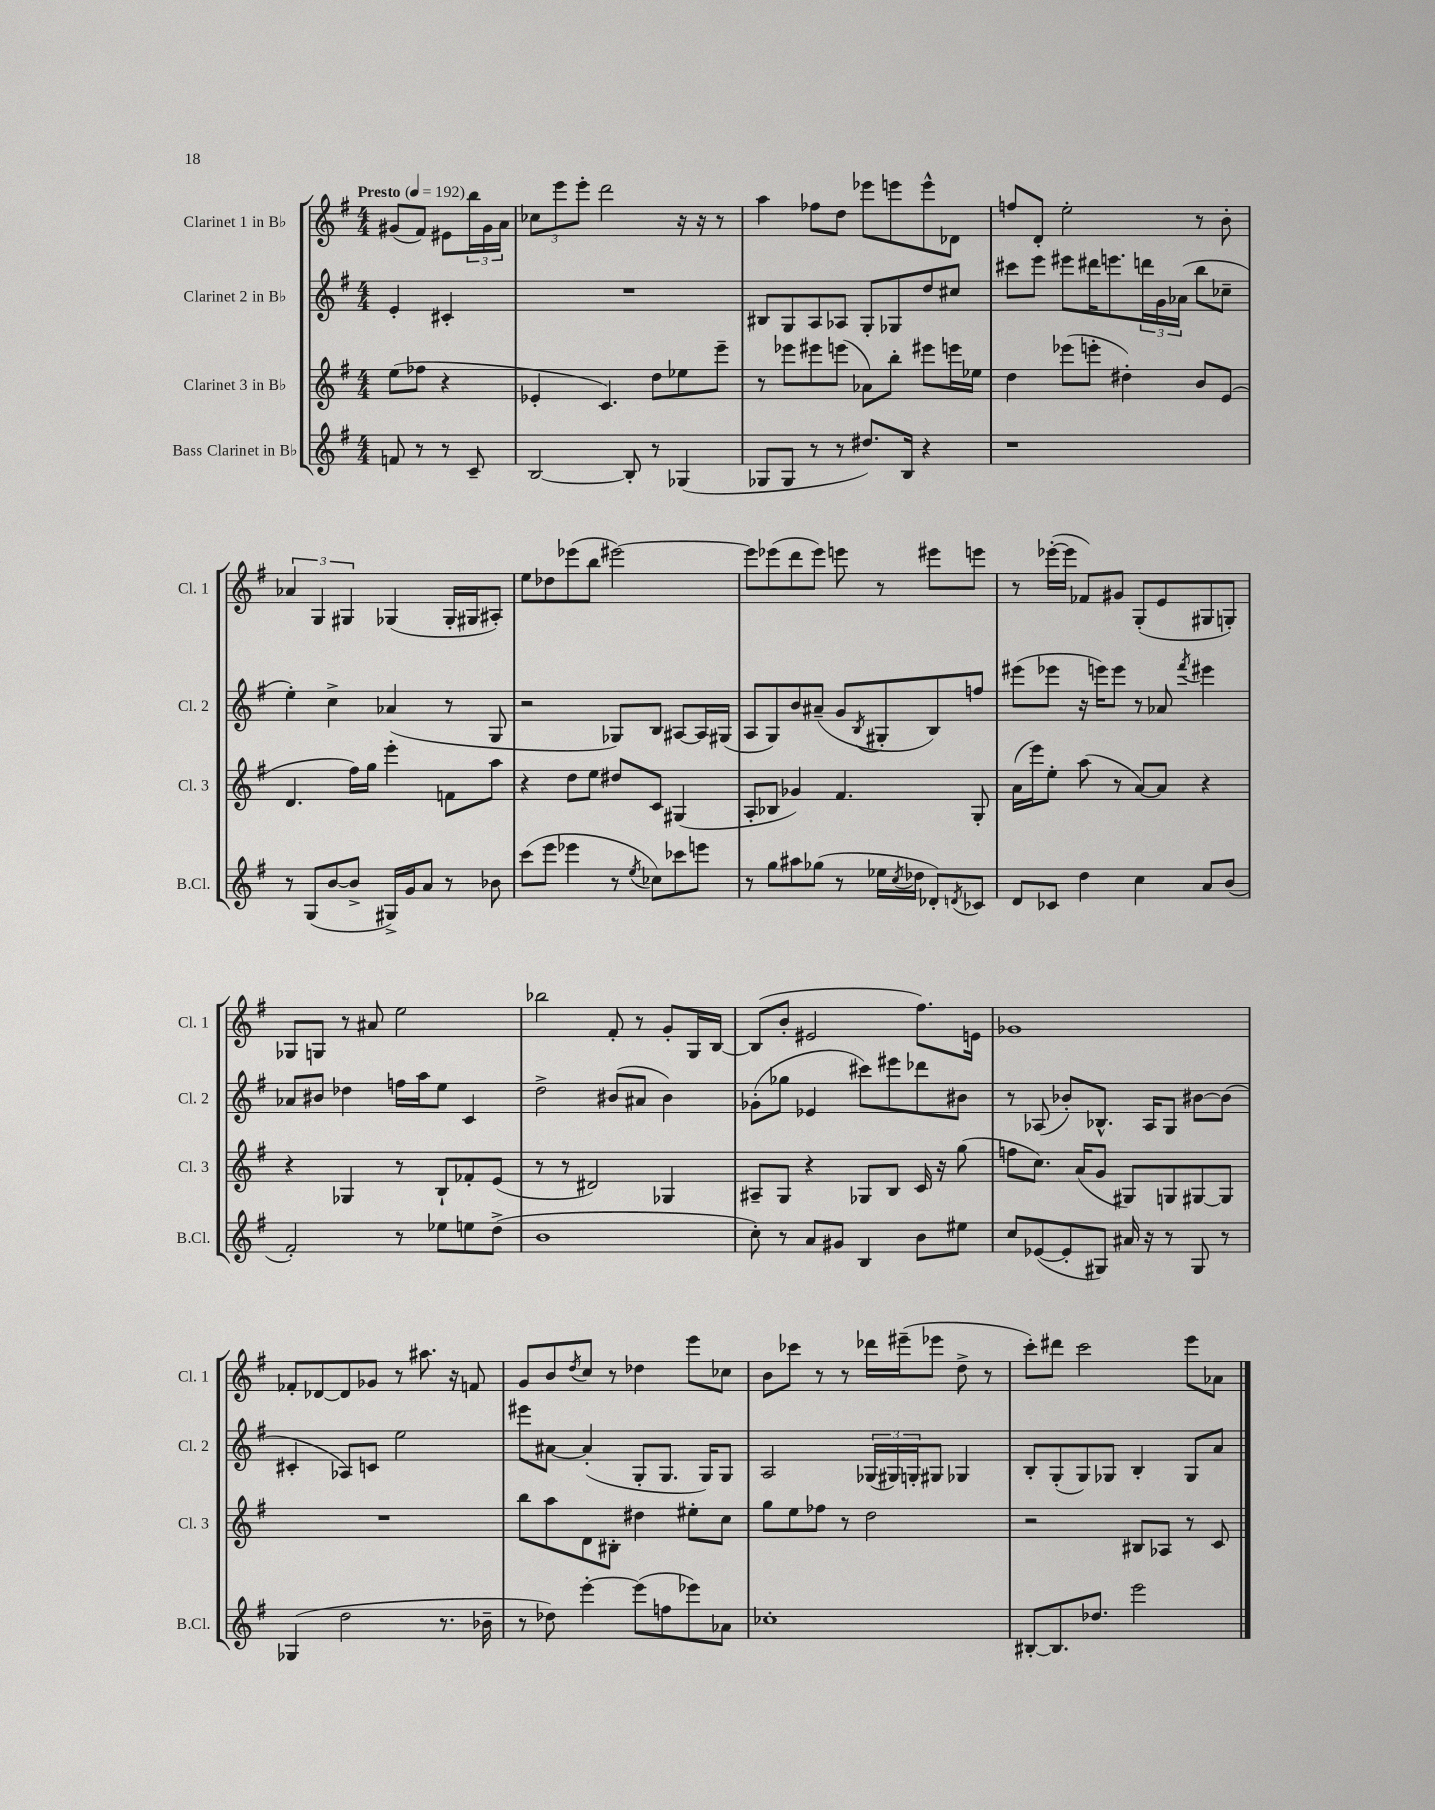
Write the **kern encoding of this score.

**kern	**kern	**kern	**kern
*part4	*part3	*part2	*part1
*staff4	*staff3	*staff2	*staff1
*I"Bass Clarinet in B♭	*I"Clarinet 3 in B♭	*I"Clarinet 2 in B♭	*I"Clarinet 1 in B♭
*I'B.Cl.	*I'Cl. 3	*I'Cl. 2	*I'Cl. 1
*clefG2	*clefG2	*clefG2	*clefG2
*k[f#]	*k[f#]	*k[f#]	*k[f#]
*M4/4	*M4/4	*M4/4	*M4/4
*MM192	*MM192	*MM192	*MM192
=	=	=	=
!	!	!	!LO:TX:a:B:t=Presto
8fn/	(8ee\L	4e'/	(8g#X/L
8r	8ff-X\J	.	8f#/J)
8r	4r	4c#X'/	8e#X\L
8c~/	.	.	24bb\L
.	.	.	24g#\
.	.	.	24a\JJ
=1	=1	=1	=1
[2B/	4e-X'/	1r	12cc-X\L
.	.	.	12eee\
.	.	.	12eee'\J
.	4.c/)	.	2ddd\
8B'/]	.	.	.
8r	8dd\L	.	.
(4G-X/	8ee-X\	.	16r
.	.	.	16r
.	8eee~\J	.	8r
=2	=2	=2	=2
8G-X/L	8r	8B#X/L	4aa\
8G-/J	8eee-X\L	8G/	.
8r	8eee#X\	8A/	8ff-X\L
8r	(8eeen\J	8A-X/J	8dd\J
8.dd#X/L)	8a-X\L)	8G'/L	8eee-X\L
.	8bb'\J	8G-X/	8eeen\
16B/Jk	.	.	.
4r	8eee#X\L	8dd/	8eee^^\
.	16eeen\L	8cc#X/J	8d-X\J
.	16ee-X\JJ	.	.
=3	=3	=3	=3
1r	4dd\	8ccc#X\L	8ffn/L
.	.	8eee\J	8d'/J
.	(8eee-X\L	8eee#X\L	2ee'\
.	8eeen'\J	16ddd#X\K	.
.	.	8.eeen\	.
.	4dd#X'\)	.	.
.	.	24dddn\L	.
.	.	24g\	.
.	.	(24a-X\JJ	.
.	8b/L	8bb\L	8r
.	(8e/J	8cc-X~\J	8b'\
!!LO:LB:g=z
=4	=4	=4	=4
8r	4.d/	4ee'\)	6a-X/
(8G/L	.	.	.
.	.	.	6G/
[8b/	.	4cc^\	.
.	.	.	6G#X/
8b^/J]	16ff#\LL)	.	.
.	16gg\JJ	.	.
16G#X^/LL)	4eee'\	(4a-X/	(4G-X/
16g/J	.	.	.
8a/J	.	.	.
8r	8fn\L	8r	16G-'/LL
.	.	.	16G#X/J
8b-X\	8aa\J	8G/	8A#X'/J)
=5	=5	=5	=5
(8ccc\L	4r	2r	8ee\L
8eee\J	.	.	8dd-X\
4eee-X\	8dd\L	.	(8eee-X\
.	8ee\J	.	8bb\J
8r	8dd#X/L	8G-X/L)	[2eee#X\)
8qee/	.	.	.
8cc-X\L)	8c/J	8B/J	.
8ccc-X\	(4G#X/	[8A#X/L	.
8eeen\J	.	16A#/L]	.
.	.	(16G#X/JJ	.
=6	=6	=6	=6
8r	8A'/L	8A/L	8eee#\L]
8gg\L	8B-X/J	8G/)	(8eee-X\
8aa#X\	4g-X/)	8b/	8ddd\
(8gg-X\J	.	(8a#X~/J	8eee-\J)
8r	4.f#/	8g/L	8eeen\
.	.	8qB/	.
16ee-X\LL	.	8G#X'/	8r
8qcc/	.	.	.
16dd-X\JJ	.	.	.
8d-X'/L)	.	8B/)	8eee#X\L
8qdn/	.	.	.
8c-X/J	8G'/	8ffn/J	8eeen\J
=7	=7	=7	=7
8d/L	(16a\LL	(8eee#X\L	8r
.	16eee\J)	.	.
8c-X/J	8ee'\J	8eee-X\J	([16eee-X'\LL
.	.	.	16eee-\JJ]
4dd\	(8aa\	16r	8f-X/L)
.	.	16eeen\KL)	.
.	8r	8eee\J	8g#X/J
4cc\	[8a/L)	8r	(8G'/L
.	8a/J]	8a-X/	8e/
.	.	8qfff#/	.
8a/L	4r	4eee#X\	8G#X/
(8b/J	.	.	8Gn'/J)
!!LO:LB:g=z
=8	=8	=8	=8
2f#'/)	4r	8a-X/L	8G-X/L
.	.	8b#X/J	8Gn/J
.	4G-X/	4dd-X\	8r
.	.	.	8a#X/
8r	8r	16ffn\LL	2ee\
.	.	16aa\J	.
8ee-X\L	8B`/L	8ee\J	.
8een\	8f-X'/	4c/	.
(8dd^\J	(8e/J	.	.
=9	=9	=9	=9
1b	8r	2dd^\	2bb-X\
.	8r	.	.
.	2d#X/)	.	.
.	.	(8b#X/L	8f#'/
.	.	8a#X/J	8r
.	4G-X/	4b#\)	8g'/L
.	.	.	16G/L
.	.	.	[16B/JJ
=10	=10	=10	=10
8cc'\)	8A#X~/L	(8g-X'\L	(8B/L]
8r	8G/J	8gg-X\J	8b'/J
8a/L	4r	4e-X/	2e#X/
8g#X/J	.	.	.
4B/	8G-X/L	8ccc#X\L)	.
.	8B/J	8eee#X\	.
8b\L	16c/	8ddd-X\	8.ff#\L)
.	16r	.	.
8ee#X\J	(8gg\	8b#X\J	.
.	.	.	16en\Jk
=11	=11	=11	=11
8cc/L	8ffn\L	8r	1g-X
([8e-X/	8.cc\J)	(8A-X/	.
8e-'/]	.	8b-X'/L)	.
.	(16a/KL	.	.
8G#X/J)	8g/J	8.B-X^^/J	.
16a#X/	8G#X/L)	.	.
16r	.	16A-/KL	.
8r	8Gn/	8G/J	.
8G#/	[8G#X/	[8b#X\L	.
8r	8G#/J]	(8b#\J]	.
!!LO:LB:g=z
=12	=12	=12	=12
(4G-X/	1r	4c#X'/	8f-X'/L
.	.	.	[8d-X/
2dd\	.	8A-X/L)	8d-/]
.	.	8cn/J	8g-X/J
.	.	2ee\	8r
.	.	.	8.aa#X\
8.r	.	.	.
.	.	.	16r
.	.	.	8fn/
16b-X~\	.	.	.
=13	=13	=13	=13
8r	8bb\L	8eee#X\L	8g/L
8dd-X\)	8aa\	[8a#X\J	8b/
.	.	.	8qdd/
[4eee'\	8d\	(4a#'/]	8cc/J
.	8B#X'\J	.	8r
(8eee\L]	4dd#X\	8G'/L	4dd-X\
8ffn\	.	8.G/J	.
8eee-X\)	8ee#X'\L	.	8eee\L
.	.	16G/KL)	.
8a-X\J	8cc\J	8G/J	8cc-X\J
=14	=14	=14	=14
1cc-X'	8gg\L	2A/	8b\L
.	8ee\	.	8ccc-X\J
.	8ff-X\J	.	8r
.	8r	.	8r
.	2dd\	(24G-X/LL	16ddd-X\LL
.	.	24G#X/)	.
.	.	.	(16eee#X~\J
.	.	24Gn'/J	.
.	.	8G#X/J	8eee-X\J
.	.	4G-X/	8dd^\
.	.	.	8r
=15	=15	=15	=15
[8B#X'/L	2r	8B'/L	8ccc'\L)
8.B#/]	.	(8G'/	8ddd#X\J
.	.	8G/)	2ccc\
8.dd-X/J	.	.	.
.	.	8G-X/J	.
2eee\	8B#X/L	4B'/	.
.	8A-X/J	.	.
.	8r	8G-/L	8eee\L
.	8c/	8a/J	8a-X\J
==	==	==	==
*-	*-	*-	*-
